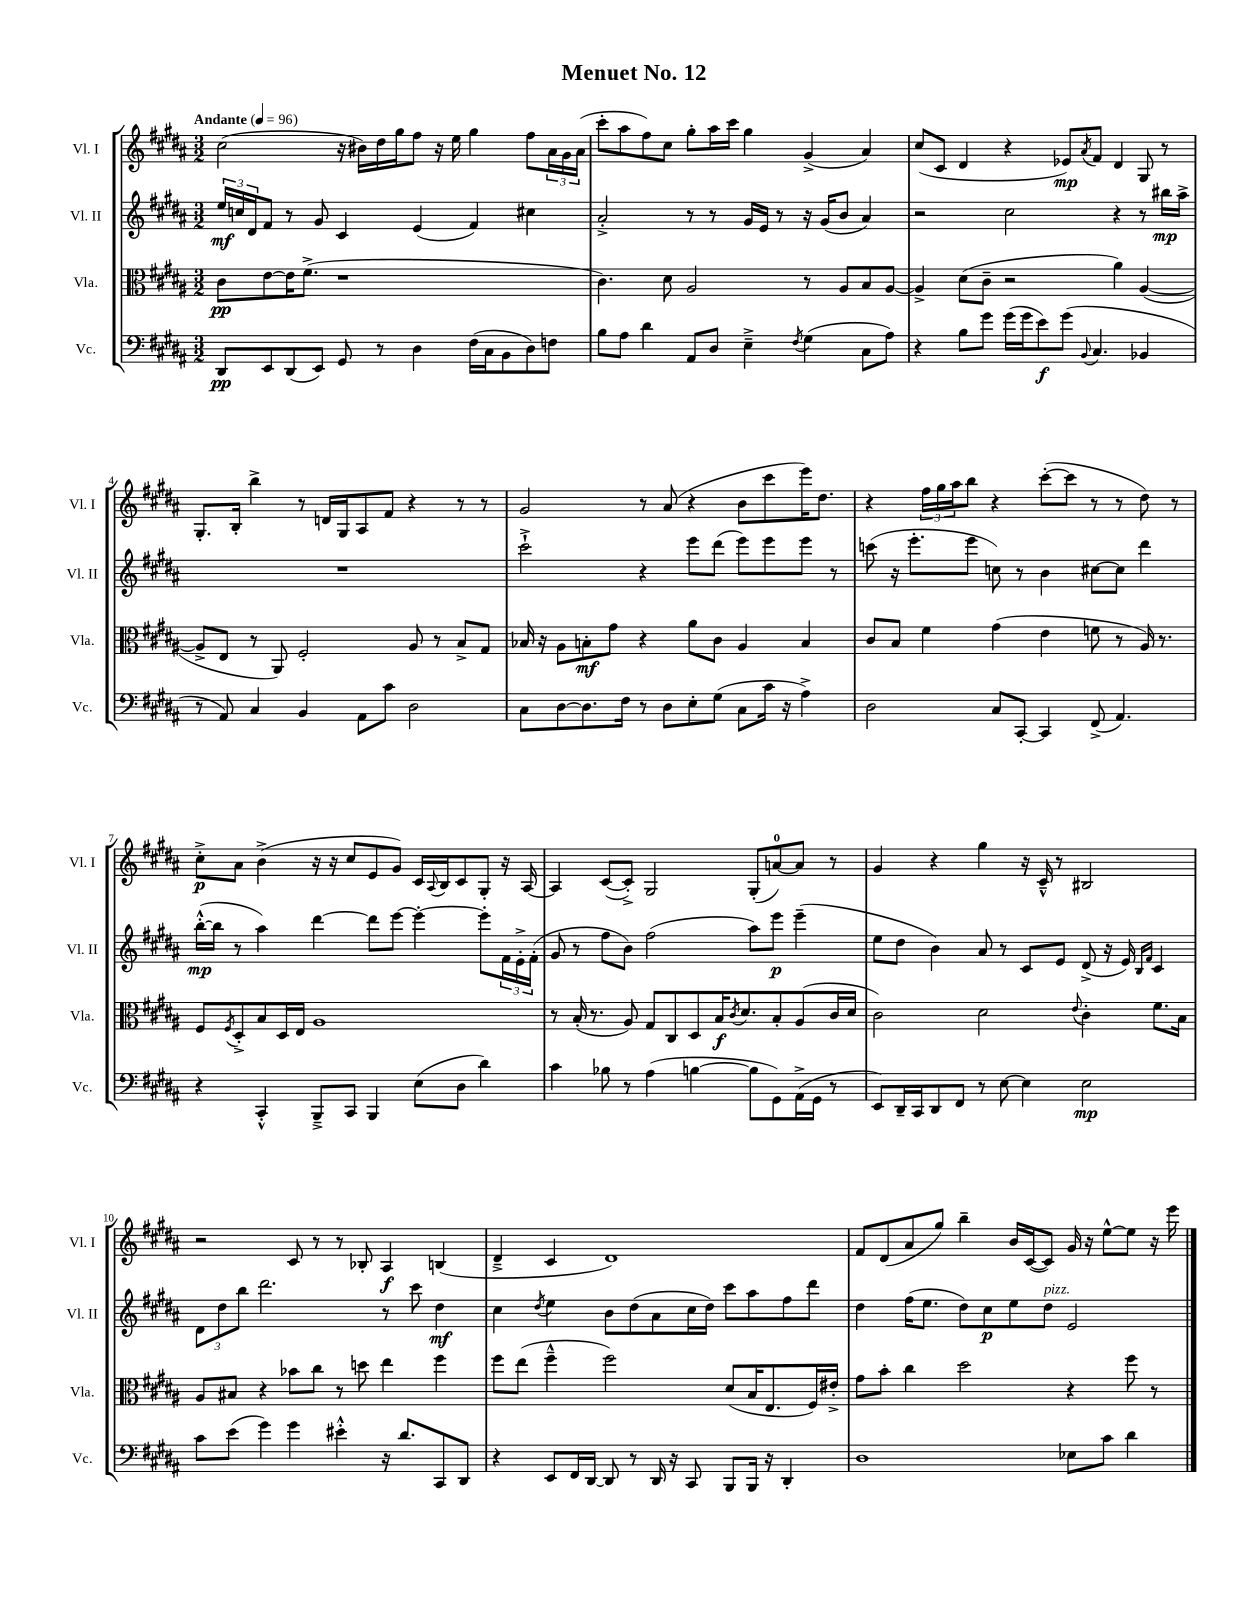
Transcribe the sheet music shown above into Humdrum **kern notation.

**kern	**kern	**kern	**kern
*staff4	*staff3	*staff2	*staff1
*clefF4	*clefC3	*clefG2	*clefG2
*k[f#c#g#d#a#]	*k[f#c#g#d#a#]	*k[f#c#g#d#a#]	*k[f#c#g#d#a#]
*M3/2	*M3/2	*M3/2	*M3/2
*MM96	*MM96	*MM96	*MM96
8DD#	8c#	24ee	(2cc#
.	.	24cc	.
.	.	24d#	.
8EE	[8e	8f#	.
(8DD#	16e]	8r	.
.	(8.f#^	.	.
8EE)	.	8g#	.
8GG#	1r	4c#	16r
.	.	.	16b#)
8r	.	.	16dd#
.	.	.	16gg#
4D#	.	(4e	8ff#
.	.	.	16r
.	.	.	16ee
(16F#	.	4f#)	4gg#
16C#	.	.	.
8BB	.	.	.
8D#)	.	4cc#	8ff#
8F	.	.	24a#
.	.	.	24g#
.	.	.	(24a#
=	=	=	=
8B	4.c#)	2a#'^	8ccc#'
8A#	.	.	8aa#
4d#	.	.	8ff#)
.	8d#	.	8cc#
8AA#	2A#	8r	8gg#'
8D#	.	8r	16aa#
.	.	.	16ccc#
4E~^	.	16g#	4gg#
.	.	16e	.
.	.	8r	.
8qF#	.	.	.
(4G#	8r	16r	(4g#^
.	.	(16g#	.
.	8A#	8b	.
8C#	8B	4a#)	4a#)
8A#)	[8A#	.	.
=	=	=	=
4r	4A#^]	2r	(8cc#
.	.	.	8c#
8B	(8d#	.	4d#
8g#	8c#~	.	.
(16g#	2r	2cc#	4r
16g#	.	.	.
8e)	.	.	.
(8g#	.	.	8e-)
8qqBB	.	.	8qa#
4.C#	.	.	8f#
.	4a#)	4r	4d#
4BB-	([4A#	8r	8G#
.	.	16bb#	8r
.	.	16aa#^	.
=	=	=	=
8r	8A#^]	1.r	8.G#'
8AA#)	8E	.	.
.	.	.	16B'
4C#	8r	.	4bb^
.	8AA#)	.	.
4BB	2F#'	.	8r
.	.	.	16d
.	.	.	16G#
8AA#	.	.	8A#
8c#	.	.	8f#
2D#	8A#	.	4r
.	8r	.	.
.	8B^	.	8r
.	8G#	.	8r
=	=	=	=
8C#	16B-	2ccc#`^	2g#
.	16r	.	.
[8D#	8A#	.	.
8.D#]	8B'	.	.
.	8g#	.	.
16F#	.	.	.
8r	4r	4r	8r
8D#	.	.	(8a#
8E'	8a#	8eee	4r
(8G#	8c#	(8ddd#	.
8C#	4A#	8eee)	8b
16c#	.	8eee	8ccc#
16r	.	.	.
4A#^)	4B	8eee	16eee)
.	.	.	8.dd#
.	.	8r	.
=	=	=	=
2D#	8c#	(8ccc	4r
.	8B	16r	.
.	.	8.eee'	.
.	4f#	.	24ff#
.	.	.	24gg#
.	.	.	24aa#
.	.	8eee	8bb
8C#	(4g#	8cc)	4r
[8CC#'	.	8r	.
4CC#]	4e	4b	([8ccc#'
.	.	.	8ccc#]
(8FF#^	8f	[8cc#	8r
4.AA#)	8r	8cc#]	8r
.	16A#)	4ddd#	8dd#)
.	8.r	.	.
.	.	.	8r
=	=	=	=
4r	8F#	([16bb'^^	8cc#'^
.	.	16bb]	.
.	8qF#	.	.
.	8D#'^	8r	8a#
4CC#'^^	8B	4aa#)	(4b^
.	16D#	.	.
.	16E	.	.
8BBB~^	1A#	[4ddd#	16r
.	.	.	16r
8CC#	.	.	8cc#
4BBB	.	8ddd#]	8e
.	.	[8eee	8g#)
(8E	.	4eee'_	16c#
.	.	.	8qqA#
.	.	.	16B
8D#	.	.	8c#
4d#)	.	8eee']	8G#'
.	.	24f#	16r
.	.	24e'^	.
.	.	.	[16A#
.	.	(24f#'	.
=	=	=	=
4c#	8r	8g#	4A#]
.	(16B'	8r	.
.	8.r	.	.
8B-	.	8ff#	([8c#
8r	8A#)	8b)	8c#'^])
(4A#	8G#	(2ff#	2G#
.	8C#	.	.
[4B	8D#	.	.
.	16B	.	.
.	8qc#	.	.
.	8.d#	.	.
8B]	.	8aa#)	(8G#'
8GG#)	8B'	8eee	[8a)
(16AA#^	(8A#	(4eee~	8a]
16GG#	.	.	.
8r	16c#	.	8r
.	16d#	.	.
=	=	=	=
8EE)	2c#)	8ee	4g#
16DD#~	.	8dd#	.
16CC#	.	.	.
8DD#	.	4b)	4r
8FF#	.	.	.
8r	2d#	8a#	4gg#
[8E	.	8r	.
4E]	.	8c#	16r
.	.	.	16c#~^^
.	.	8e	8r
.	8qqe	.	.
2E	4c#'	(8d#^	2B#
.	.	16r	.
.	.	16e)	.
.	.	16qqB	.
.	.	16qqf#	.
.	8.f#	4c#	.
.	16B	.	.
=	=	=	=
8c#	8A#	12d#	2r
.	.	12dd#	.
(8e	8B#	.	.
.	.	12bb	.
4g#)	4r	2.ddd#	.
4g#	8b-	.	8c#
.	8cc#	.	8r
4e#'^^	8r	.	8r
.	8dd	.	8B-'
16r	4ee	8r	4A#
8.d#	.	.	.
.	.	8ccc#	.
8CC#	4ff#	4dd#	(4B
8DD#	.	.	.
=	=	=	=
4r	8ff#	4cc#	4d#~^
.	(8ee	.	.
.	.	8qdd#	.
8EE	4ff#~^^	4ee	4c#
16FF#	.	.	.
[16DD#	.	.	.
8DD#]	2ff#)	8b	1d#)
8r	.	(8dd#	.
16DD#	.	8a#	.
16r	.	.	.
8CC#	.	16cc#	.
.	.	16dd#)	.
8BBB	(8d#	8ccc#	.
16BBB	16B	8aa#	.
16r	8.E	.	.
4DD#'	.	8ff#	.
.	16F#)	8ddd#	.
.	16e#'^	.	.
=	=	=	=
1D#	8g#	4dd#	8f#
.	8b'	.	(8d#
.	4cc#	(16ff#	8a#
.	.	8.ee	.
.	.	.	8gg#)
.	2dd#	8dd#)	4bb~
.	.	8cc#	.
.	.	8ee	16b
.	.	.	([16c#
.	.	8dd#	8c#])
8E-	4r	2e	16g#
.	.	.	16r
8c#	.	.	[8ee^^
4d#	8ff#	.	8ee]
.	8r	.	16r
.	.	.	16eee
==	==	==	==
*-	*-	*-	*-
